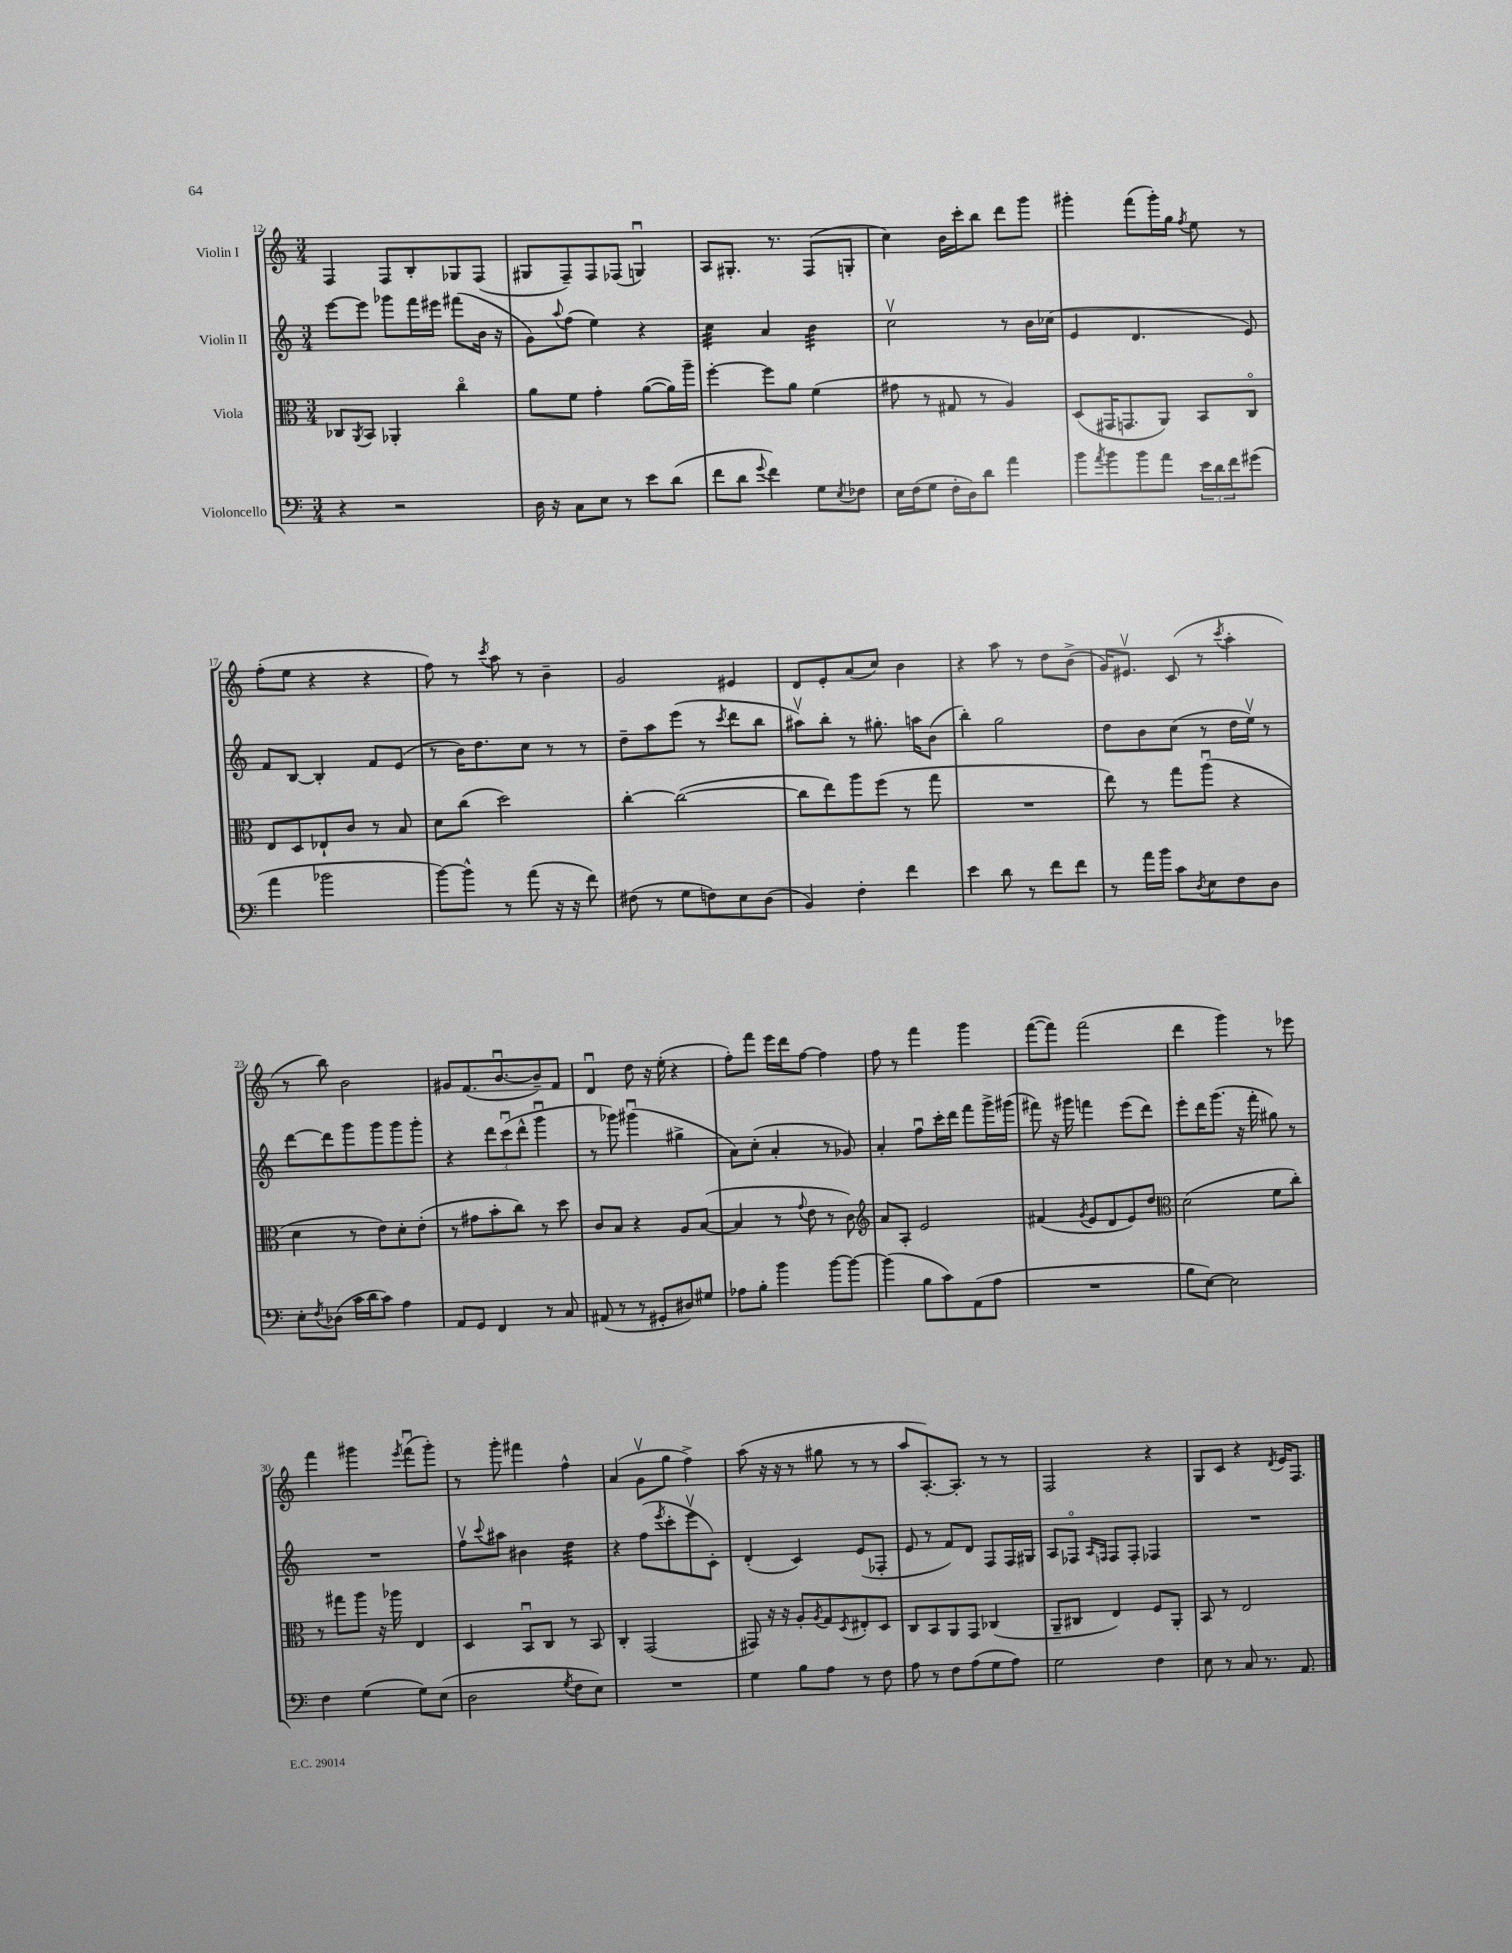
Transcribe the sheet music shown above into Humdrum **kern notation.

**kern	**kern	**kern	**kern
*staff4	*staff3	*staff2	*staff1
*clefF4	*clefC3	*clefG2	*clefG2
*k[]	*k[]	*k[]	*k[]
*M3/4	*M3/4	*M3/4	*M3/4
4r	8C-/L	[8eee\L	4F/
.	8qAA/	.	.
.	8BB/J	8eee\]J	.
2r	4AA-'/	8ggg-\L	8F/L
.	.	16fff\L	8B'/
.	.	16eee#\JJ	.
.	4cco\	(8fff#\L	8G-/
.	.	16b\Jk	(8F/J
.	.	16r	.
=	=	=	=
16D\	8a\L	8g\L)	8G#/L
16r	.	.	.
.	.	8qqaa/	.
8C\L	8f\J	(8ff\J	8F~/)
8E\J	4g'\	4ee\)	8F/
8r	.	.	(8F-/J
8e\L	([8a\L	4r	4Gu/)
(8d\J	16a\]L)	.	.
.	16aa~\JJ	.	.
=	=	=	=
8f\L	[4ff'\	4cc\	8A/L
8d\J	.	.	8.G#'/J
8qqg/	.	.	.
4f\)	8ff\]L	4a/	.
.	.	.	8.r
.	8a\J	.	.
8G\L	(4f\	4b\	(8F/L
8qE/	.	.	.
8F-\J	.	.	8G'/J
=	=	=	=
16E\LL	8g#\	2ccv\	4cc\)
(16F\J	.	.	.
8G\J	8r	.	.
16F'\LL	8G#/	.	16b\LL
16D\J)	.	.	16ccc'\J
8d\J	8r	.	8bb\J
4a\	4A/)	8r	8ddd\L
.	.	16b\LL	8ggg\J
.	.	(16cc-\JJ	.
=	=	=	=
8b\L	(8D/L	4e/	4ggg#'\
8qa/	.	.	.
8b\	16GG#/K	.	.
.	8.GG/	.	.
8b\	.	4.d/	(8fff\L
8a\J	8AA/J)	.	16ggg#'\L)
.	.	.	16gg\JJ
.	.	.	8qff/
24e\LL	8BB/L	.	8ee\
24d\	.	.	.
24f\J	.	.	.
(8g#\J	8Co/J	8e/)	8r
=	=	=	=
4a\	8E/L	8f/L	(8ff'\L
.	8D/	[8B/J	8ee\J
2b-\	8E-`/	4B'/]	4r
.	8c/J	.	.
.	8r	8f/L	4r
.	8B/	(8e/J	.
=	=	=	=
[8b\L)	8d\L	8r	8ff\)
8b^^\]J	(8cc\J	16b\LK)	8r
.	.	8.dd\	.
.	.	.	8qccc/
8r	2dd\)	.	8aa\
(8a\	.	8cc\J	8r
16r	.	8r	4b~\
16r	.	.	.
8f\)	.	8r	.
=	=	=	=
(8F#\	[4cc'\	8dd~\L	2g/
8r	.	8aa\	.
8G\L	(2cc\_	(8eee\J	.
8F\)	.	8r	.
.	.	8qccc/	.
8E\	.	8ddd\L	4e#/
(8D\J	.	8bb\J	.
=	=	=	=
4BB/)	8cc\]L	8aa#v\L)	8d/L
.	8ee\)	8bb'\J	8e'/
4F'\	8aa\	8r	(8a/
.	(8ff\J	8.gg#'\	8cc/J)
4f\	8r	.	4b\
.	.	16aa\LK	.
.	8gg\	(8b\J	.
=	=	=	=
4e\	2.r	4bb'\)	4r
8d\	.	2gg\	8aa\
8r	.	.	8r
8f\L	.	.	8dd\L
8f\J	.	.	(8b^\J
=	=	=	=
8r	8ee\)	8dd\L	16g/LK)
.	.	.	8.e#v/J
16a\LL	8r	8b\	.
16b\JJ	.	.	.
8c\L	8gg\L	(8cc\J	(8c/
8qD/	.	.	.
8E\	(8aau\J	8r	8r
.	.	.	8qccc/
8F\	4r	16dd\LL	4aa'\
.	.	16eev\JJ)	.
8D\J	.	8r	.
=	=	=	=
8E'\L	4d\	[8ddd\L	8r
8qF/	.	.	.
(8D-\J	.	8ddd\]	8bb\)
16c\LL	8r	8ggg\	2b\
16d\J	.	.	.
8c\J)	8e\L)	8ggg\	.
4A\	8d'\	8ggg\	.
.	(8e'\J	8ggg'\J	.
=	=	=	=
8AA/L	8r	4r	8g#/L
8GG/J	8g#\L	.	(8.f/
4FF/	8b'\	12ddd\L	.
.	.	.	[8.bu/
.	.	(12cccu\	.
.	8cc\J)	.	.
.	.	12ddd^^\J	.
8r	8r	4gggu\	8b~/])
8C/	8dd\	.	8f/J
=	=	=	=
(8AA#/	8c/L	8r	4du/
8r	8B/J	8ggg-\)	.
8r	4r	(4ggg#u\	8dd\
8GG#'/L	.	.	16r
.	.	.	(16ee'\
8D#/)	8A/L	4gg#^\	4r
8G#/J	([8B/J	.	.
=	=	=	=
8A-\L	4B/]	8a\L)	8ff'\L)
8B'\J	.	(8cc'\J	8fff\J
4b\	8r	4a'/	16eee\LL
.	.	.	16ddd\J
.	8qqg/	.	.
.	8e\	.	[8ff\J
[8b\L	8r	8r	4ff\]
8b\_J	8c\)	8g-/)	.
=	=	=	=
*	*clefG2	*	*
(4b\]	8a/L	4a'/	8ff\
.	8A'/J	.	8r
8B\L	2e/	8ffu\L	4fff\
8c\)	.	16ccc'\L	.
.	.	16ddd\JJ	.
(8AA\	.	8fff\L	4ggg\
8A\J	.	16ggg^\L	.
.	.	(16ggg#\JJ	.
=	=	=	=
2.r	(4f#/	8fff#\)	([8fff\L
.	.	16r	8fff\]J)
.	.	16ggg#\	.
.	8qg/	.	.
.	8e/L	4fff\	(2fff\
.	8d/	.	.
.	8e/)	(8eee\L	.
.	8dd/J	8ddd\J)	.
=	=	=	=
*	*clefC3	*	*
8B\L	(2d\	8eee'\L	4ddd\
[8E\J)	.	16ddd\K	.
.	.	(8.ggg\J	.
2E\]	.	.	4ggg\)
.	.	16r	.
.	.	16fff'\	.
.	8f\L	8gg#\)	8r
.	8cc'\J)	8r	8eee-\
=	=	=	=
4F\	8r	2.r	4fff\
.	8gg#\L	.	.
(4G\	8aa\J	.	4ggg#\
.	16r	.	.
.	16aa-\	.	.
.	.	.	8qeee/
8G\L)	4E/	.	(8fffu\L
(8E\J	.	.	8ggg#'\J)
=	=	=	=
2D\	4D/	8ffv\L	8r
.	.	8qqccc/	.
.	.	8aa#\J	8ggg'\
.	8BBu/L	4b#\	4fff#\
.	8C/J	.	.
8qG/	.	.	.
8F\L	8r	4dd\	4ff^^\
8E\J)	8BB/	.	.
=	=	=	=
2.r	4C'/	4r	(4a/
.	(2GG/	(8ff\L	8gv\L
.	.	8qeee/	.
.	.	8ccc'\	8gg\J
.	.	8eeev\	4ff^\)
.	.	8c'\J)	.
=	=	=	=
4G\	8GG#/)	(4d'/	(8aa\
.	16r	.	16r
.	16r	.	16r
8B\L	8A'/L	4c/)	8r
.	8qA/	.	.
8A\J	8G/	.	8gg#\
.	8qD/	.	.
8r	8E#'/	(8e/L	8r
8F\	8D/J	8F-'/J	8r
=	=	=	=
8A\	8C/L	8e/	8aa/L
8r	8BB/	8r	[8.A'/)
8F\L	8AA/	8f/L)	.
.	.	.	8.A'/]J
(8A\	8GG/J	8d/J	.
8G\	(4C-/	8F/L	8r
8A\J)	.	16F/L	8r
.	.	16G#/JJ	.
=	=	=	=
2G\	8AA~/L	8A/L	2F/
.	8C#/J	8F-o/J	.
.	.	16qqA/LL	.
.	.	16qqF/JJ	.
.	4E/)	8F/L	.
.	.	8F'/J	.
4F\	8F/L	4F-/	4r
.	8AA'/J	.	.
=	=	=	=
8E\	8BB/	2.r	8G/L
8r	8r	.	8c/J
8C/	2E/	.	4r
8.r	.	.	.
.	.	.	8qd/
.	.	.	16e/LK
8.AA/	.	.	8.F/J
==	==	==	==
*-	*-	*-	*-
